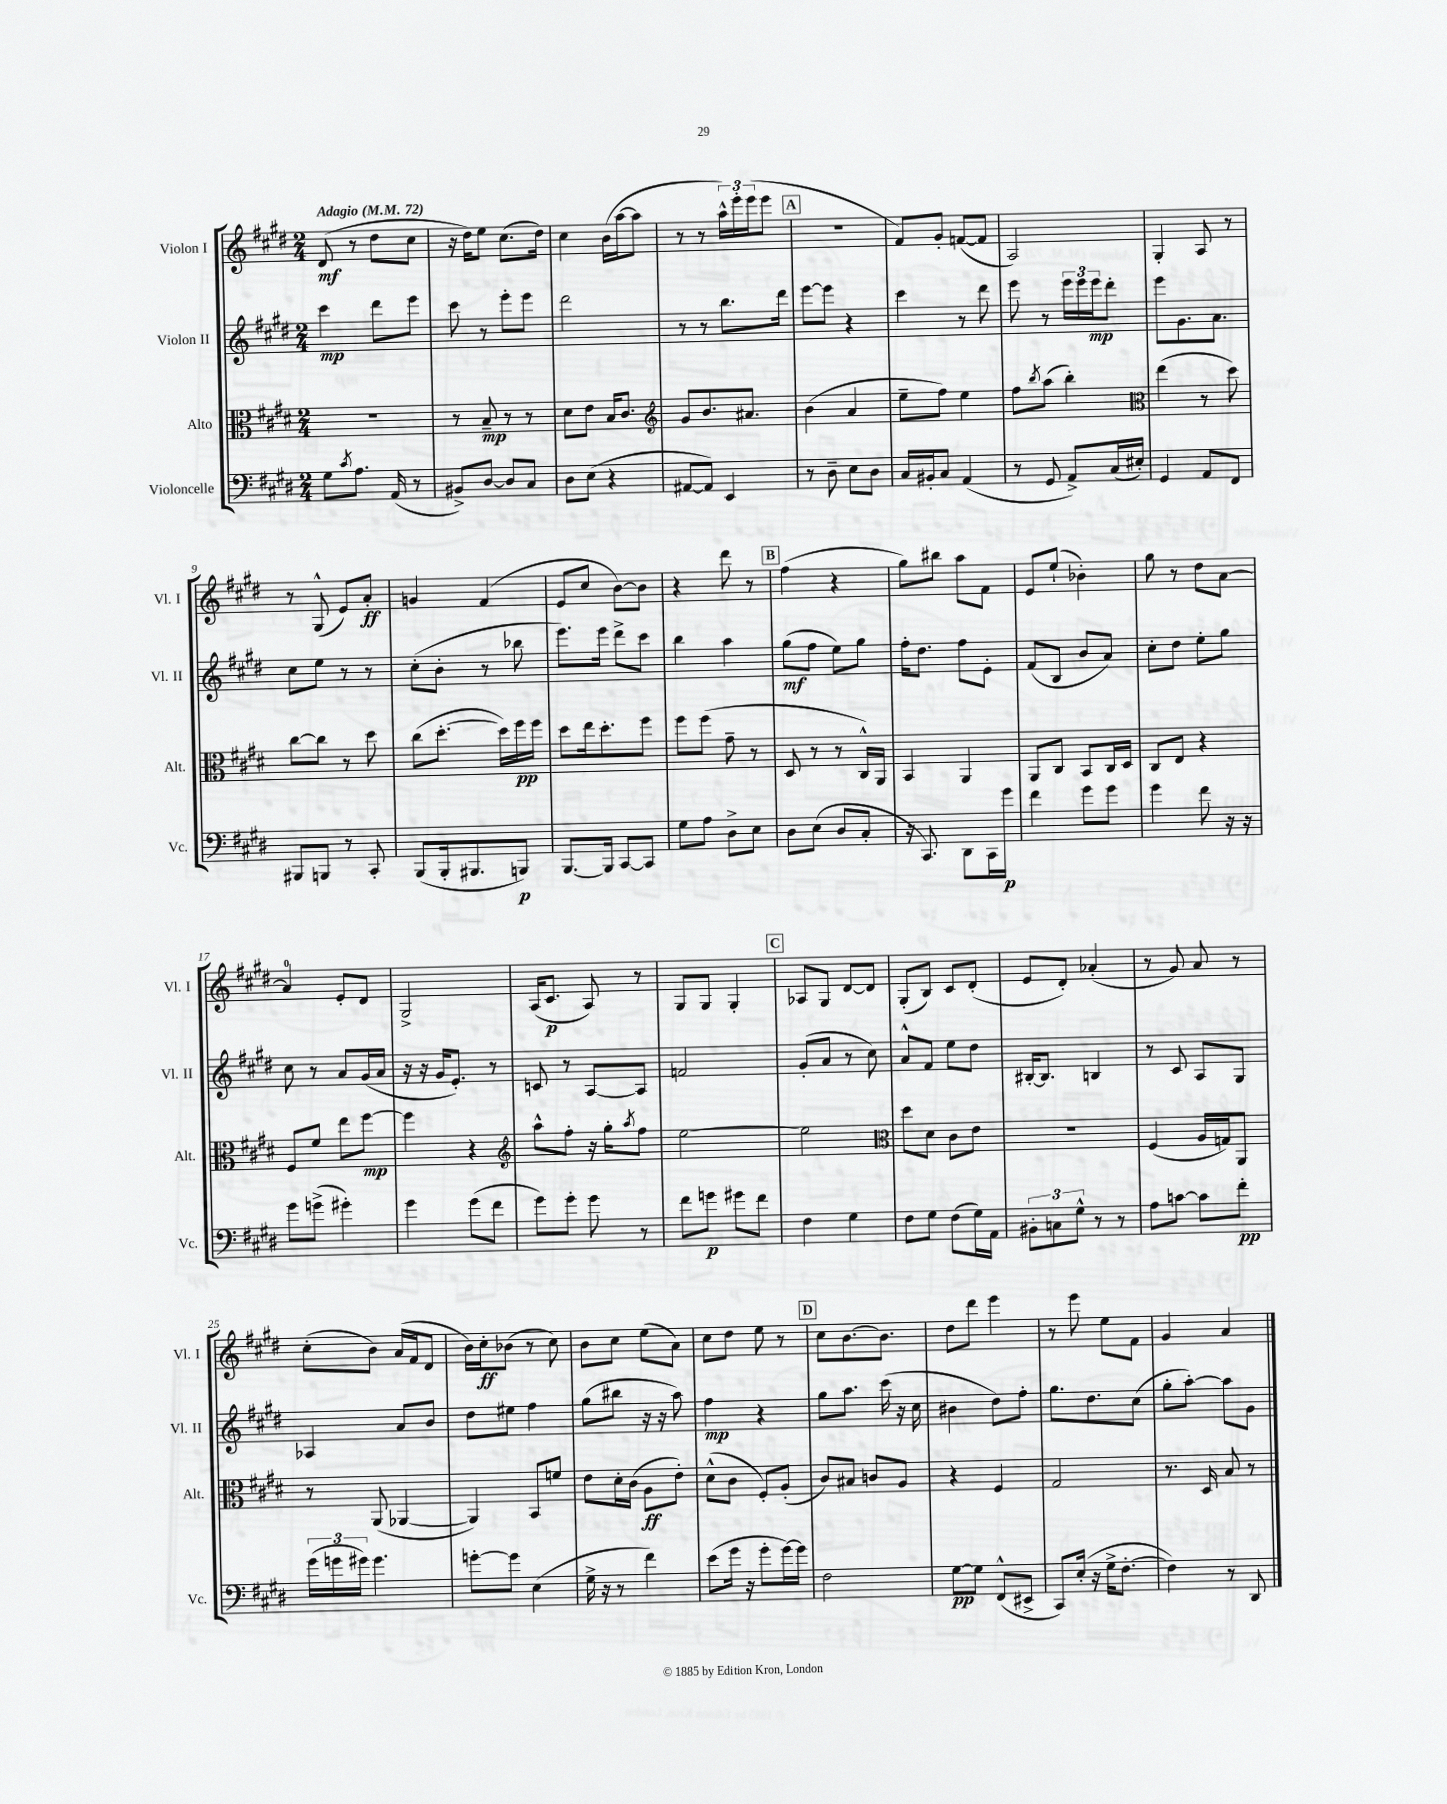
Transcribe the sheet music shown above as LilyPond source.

<<
\new StaffGroup <<
\new Staff = "s0" \with { instrumentName = "Violon I" shortInstrumentName = "Vl. I" } {
    \clef treble \key e \major \numericTimeSignature \time 2/4 \tempo "Adagio" 4 = 72
    dis'8\mf( r8 dis''8 cis''8 |
    r16 dis''16) e''8 cis''8.( dis''16) |
    cis''4 b'16( a''16~ a''8 |
    r8 r8 \tuplet 3/2 { a''16-^) e'''16-. e'''16( } e'''8 |
    \mark \markup { \box "A" } r2 |
    fis'8) gis'8-. f'8~( f'8 |
    a2) |
    gis4-. a8 r8 |
    r8 gis8-^( e'8) a'8-.\ff |
    g'4 fis'4( |
    e'8 cis''8 b'8~) b'8 |
    r4 dis'''8 r8 |
    \mark \markup { \box "B" } fis''4( r4 |
    gis''8) bis''8 a''8 fis'8 |
    e'8 e''8-!( bes'4-.) |
    gis''8 r8 dis''8 a'8~ |
    a'4-0 e'8-. dis'8 |
    gis2-> |
    a16( cis'8.\p a8) r8 |
    gis8 gis8 gis4-. |
    \mark \markup { \box "C" } aes8 gis8 dis'8~ dis'8 |
    gis8-.( b8) cis'8 dis'8-.( |
    e'8 dis'8-.) aes'4-.( |
    r8 gis'8) a'8 r8 |
    cis''8-.( b'8) a'16( fis'16 dis'8 |
    b'16) cis''16-.\ff bes'8( r8 cis''8) |
    b'8 cis''8 e''8( a'8) |
    cis''8 dis''8 e''8 r8 |
    \mark \markup { \box "D" } cis''8 b'8.~ b'8. |
    dis''8 dis'''8 e'''4 |
    r8 e'''8 e''8 fis'8 |
    gis'4 a'4 \bar "|." |
}
\new Staff = "s1" \with { instrumentName = "Violon II" shortInstrumentName = "Vl. II" } {
    \clef treble \key e \major \numericTimeSignature \time 2/4
    cis'''4\mp dis'''8 e'''8 |
    cis'''8 r8 e'''8-. e'''8 |
    dis'''2 |
    r8 r8 b''8. dis'''16 |
    \mark \markup { \box "A" } e'''8~ e'''8 r4 |
    cis'''4 r8 dis'''8 |
    e'''8 r8 \tuplet 3/2 { e'''16 e'''16 e'''16\mp } dis'''8-. |
    e'''8 gis'8. a'8. |
    cis''8 e''8 r8 r8 |
    cis''8-.( b'8-. r8 bes''8 |
    e'''8.) e'''16 dis'''8-> cis'''8 |
    b''4 a''4 |
    \mark \markup { \box "B" } gis''8\mf( fis''8 e''8) gis''8 |
    fis''16-. dis''8. fis''8 e'8-. |
    fis'8( b8 b'8 a'8) |
    cis''8-. dis''8 e''8-. gis''8 |
    cis''8 r8 a'8 gis'16( a'16 |
    r16 r16 gis'16 e'8.-.) r8 |
    c'8 r8 a8~ a8 |
    f'2 |
    \mark \markup { \box "C" } gis'8-.( a'8 r8 cis''8) |
    a'8-^ fis'8 e''8 dis''8 |
    bis16~-. bis8. b4 |
    r8 cis'8 a8 gis8 |
    aes4 a'8 b'8 |
    dis''8 eis''8 fis''4 |
    gis''8( bis''8 r16 r16 a''8) |
    fis''4\mp r4 |
    \mark \markup { \box "D" } gis''8 a''8. cis'''16( r16 cis''16 |
    bis'4 dis''8) fis''8-. |
    gis''8. dis''8. cis''8( |
    gis''8-. a''8~-.) a''8 gis'8 \bar "|." |
}
\new Staff = "s2" \with { instrumentName = "Alto" shortInstrumentName = "Alt." } {
    \clef alto \key e \major \numericTimeSignature \time 2/4
    R2 |
    r8 b8--\mp r8 r8 |
    dis'8 e'8 b16 cis'8. |
    \clef treble gis'8 b'8. ais'8. |
    \mark \markup { \box "A" } b'4( a'4 |
    e''8-- fis''8) e''4 |
    fis''8 \acciaccatura { b''8 } a''8( b''4-.) |
    \clef alto e''4( r8 dis''8) |
    cis''8~ cis''8 r8 dis''8 |
    cis''8( dis''8.~-. dis''16) fis''16\pp fis''16 |
    dis''8 e''16 dis''8.-. fis''8 |
    fis''8 fis''8( gis'8-- r8 |
    \mark \markup { \box "B" } dis8 r8 r8 cis16-^) a,16 |
    b,4 a,4 |
    a,8 cis8 b,8 cis16 dis16 |
    cis8 e8 r4 |
    fis8 fis'8 e''8 fis''8~\mp |
    fis''4 r4 |
    \clef treble a''8-^ fis''8-. r16 gis''16-. \acciaccatura { a''8 } fis''8 |
    e''2~ |
    \mark \markup { \box "C" } e''2 |
    \clef alto dis''8 dis'8 cis'8 e'8 |
    R2 |
    fis4( a16 g16) a,8 |
    r8 a,8( aes,4~ |
    aes,4) b,8 f'8 |
    e'8 dis'16-. cis'16( a8\ff e'8-.) |
    dis'8-^( cis'8 fis8-.) a8-.( |
    \mark \markup { \box "D" } cis'8) bis8 c'8 a8 |
    r4 fis4 |
    gis2 |
    r8. dis16 b8 r8 \bar "|." |
}
\new Staff = "s3" \with { instrumentName = "Violoncelle" shortInstrumentName = "Vc." } {
    \clef bass \key e \major \numericTimeSignature \time 2/4
    gis8 \acciaccatura { cis'8 } a8. a,16( r8 |
    bis,8->) dis8~ dis8 cis8 |
    dis8 e8( r4 |
    ais,8~ ais,8) e,4 |
    \mark \markup { \box "A" } r8 dis8-- e8 dis8 |
    cis16 bis,16-. cis8 a,4( |
    r8 gis,8 a,8->) cis16( eis16-.) |
    gis,4 a,8 fis,8 |
    bis,,8 b,,8 r8 cis,8-. |
    b,,8( b,,16-. bis,,8. b,,8\p) |
    b,,8.~ b,,16 cis,8~ cis,8 |
    gis8 a8 dis8-> e8 |
    \mark \markup { \box "B" } dis8 e8( dis8 cis8-. |
    r16 cis,8.) dis,8 cis,16 gis'16\p |
    fis'4 gis'8 gis'8 |
    gis'4 fis'8 r16 r16 |
    gis'8 g'8->( gis'4-.) |
    gis'4 gis'8( fis'8 |
    gis'8) gis'8-. gis'8 r8 |
    fis'8 g'8\p gis'8 fis'8 |
    \mark \markup { \box "C" } fis4 gis4 |
    fis8 gis8 fis8( gis16) a,16 |
    \tuplet 3/2 { bis,8-. c8 gis8-^ } r8 r8 |
    a8 c'8~ c'8 fis'8-.\pp |
    \tuplet 3/2 { gis'16( g'16 gis'16) } gis'4. |
    g'8~-. g'8 e4( |
    gis16-> r16 r8 fis'4) |
    e'8( gis'16 r16 gis'8-. gis'16~) gis'16 |
    \mark \markup { \box "D" } fis2 |
    gis8~\pp gis8 fis,8-^( eis,8-> |
    cis,8) e16-.( r16 gis16-> fis8.~-. |
    fis4) r8 dis,8 \bar "|." |
}
>>
>>
